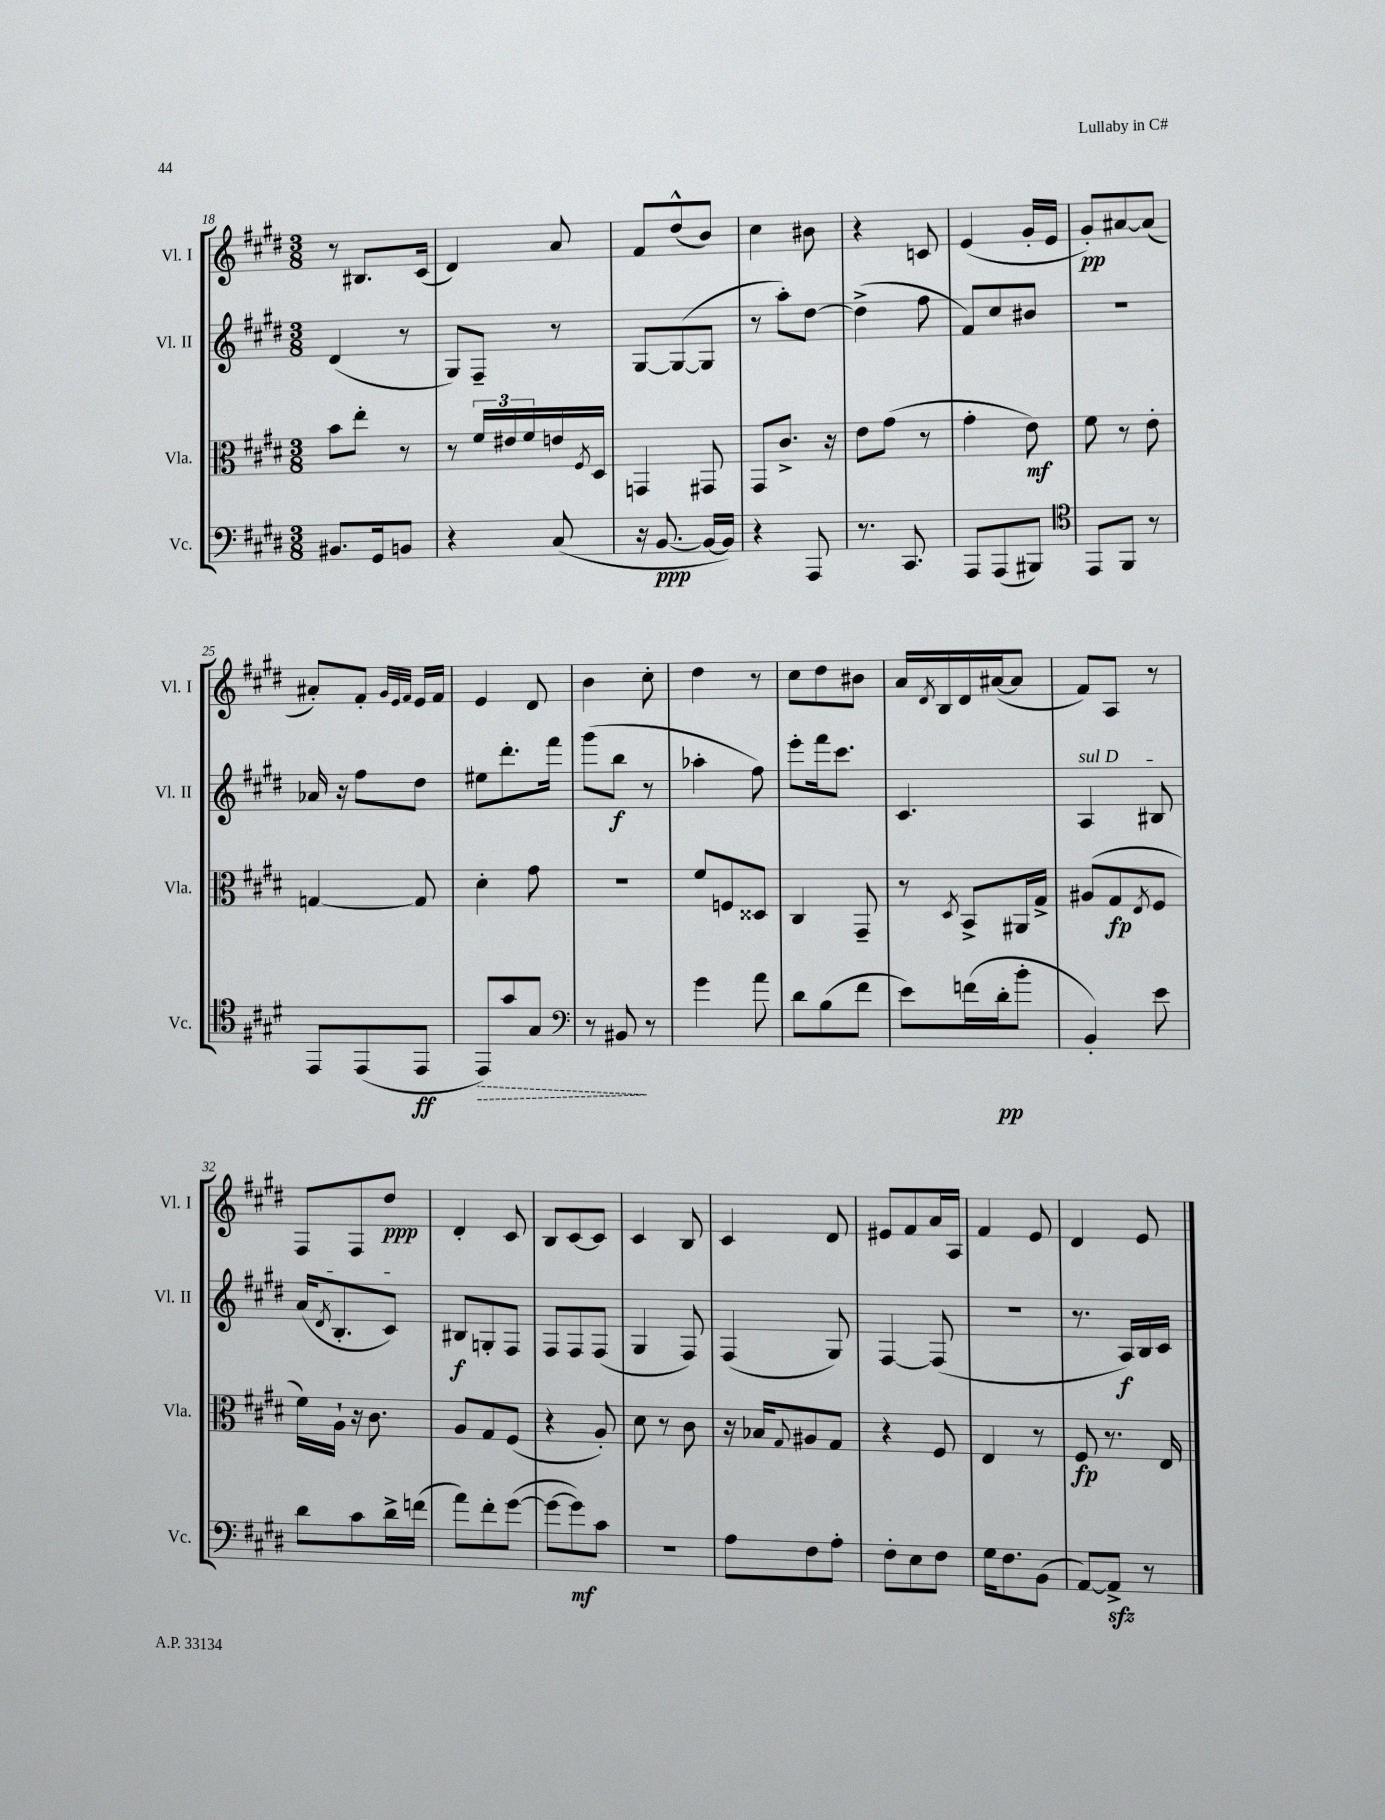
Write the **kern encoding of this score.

**kern	**dynam	**kern	**dynam	**kern	**dynam	**kern	**dynam
*part4	*part4	*part3	*part3	*part2	*part2	*part1	*part1
*staff4	*staff4	*staff3	*staff3	*staff2	*staff2	*staff1	*staff1
*I"Vc.	*	*I"Vla.	*	*I"Vl. II	*	*I"Vl. I	*
*I'Vc.	*	*I'Vla.	*	*I'Vl. II	*	*I'Vl. I	*
*clefF4	*	*clefC3	*	*clefG2	*	*clefG2	*
*k[f#c#g#d#]	*	*k[f#c#g#d#]	*	*k[f#c#g#d#]	*	*k[f#c#g#d#]	*
*M3/8	*	*M3/8	*	*M3/8	*	*M3/8	*
=18	=18	=18	=18	=18	=18	=18	=18
8.BB#X/L	.	8b\L	.	(4d#/	.	8r	.
.	.	8ee'\J	.	.	.	8.B#X/L	.
16GG#/k	.	.	.	.	.	.	.
8BBn/J	.	8r	.	8r	.	.	.
.	.	.	.	.	.	(16c#/Jk	.
=19	=19	=19	=19	=19	=19	=19	=19
4r	.	8r	.	8G#/L)	.	4d#/)	.
.	.	24f#/LL	.	8F#~/J	.	.	.
.	.	24e#X/	.	.	.	.	.
.	.	24f#/	.	.	.	.	.
(8C#/	.	16en/	.	8r	.	8a/	.
.	.	8qF#/	.	.	.	.	.
.	.	16D#/JJ	.	.	.	.	.
=20	=20	=20	=20	=20	=20	=20	=20
16r	.	4GGn/	.	[8G#/L	.	8f#/L	.
[8.BB/	ppp	.	.	.	.	.	.
.	.	.	.	(8G#/_	.	(8dd#^^/	.
16BB/LL_	.	8GG#X/	.	8G#/J]	.	8b/J)	.
16BB/JJ])	.	.	.	.	.	.	.
=21	=21	=21	=21	=21	=21	=21	=21
4r	.	8GG#/L	.	8r	.	4cc#\	.
.	.	8.c#^/J	.	8aa'\L)	.	.	.
8AAA/	.	.	.	[8dd#\J	.	8b#X\	.
.	.	16r	.	.	.	.	.
=22	=22	=22	=22	=22	=22	=22	=22
8.r	.	8e\L	.	(4dd#^\]	.	4r	.
.	.	(8g#\J	.	.	.	.	.
8.CC#/	.	.	.	.	.	.	.
.	.	8r	.	8ff#\	.	8cn/	.
=23	=23	=23	=23	=23	=23	=23	=23
8AAA/L	.	4g#'\	.	8f#/L)	.	(4e/	.
(8AAA/	.	.	.	8cc#/	.	.	.
8BBB#X/J)	.	8e\)	mf	8b#X/J	.	16g#'/LL	.
.	.	.	.	.	.	16e/JJ	.
=24	=24	=24	=24	=24	=24	=24	=24
*clefC4	*	*	*	*	*	*	*
8EE/L	.	8f#\	.	4.r	.	8g#'/L)	pp
8FF#/J	.	8r	.	.	.	[8a#X/	.
8r	.	8e'\	.	.	.	(8a#/J]	.
!!LO:LB:g=z
=25	=25	=25	=25	=25	=25	=25	=25
8EE/L	.	[4Gn/	.	16a-X/	.	8a#X'/L)	.
.	.	.	.	16r	.	.	.
(8EE/	.	.	.	8ff#\L	.	8f#'/J	.
.	.	.	.	.	.	32qqg#/LLL	.
.	.	.	.	.	.	32qqe/	.
.	.	.	.	.	.	32qqf#/JJJ	.
8EE/J	ff	8G/]	.	8dd#\J	.	16e/LL	.
.	.	.	.	.	.	16f#/JJ	.
=26	=26	=26	=26	=26	=26	=26	=26
!	!LO:HP:b	!	!	!	!	!	!
8EE/L)	>	4d#'\	.	8ee#X\L	.	4e/	.
8g#/	.	.	.	8.ddd#'\	.	.	.
8G#/J	.	8g#\	.	.	.	8d#/	.
.	.	.	.	16fff#\Jk	.	.	.
=27	=27	=27	=27	=27	=27	=27	=27
*clefF4	*	*	*	*	*	*	*
8r	.	4.r	.	(8ggg#\L	.	4b\	.
8BB#X/	.	.	.	8bb\J	f	.	.
8r	]	.	.	8r	.	8cc#'\	.
=28	=28	=28	=28	=28	=28	=28	=28
4g#\	.	8f#/L	.	4aa-X'\	.	4dd#\	.
.	.	8Fn/	.	.	.	.	.
8a\	.	8D##X/J	.	8ff#\)	.	8r	.
=29	=29	=29	=29	=29	=29	=29	=29
8d#\L	.	4C#/	.	8eee'\L	.	8cc#\L	.
(8B\	.	.	.	16fff#\k	.	8dd#\	.
.	.	.	.	8.ccc#\J	.	.	.
8f#\J	.	8GG#~/	.	.	.	8b#X\J	.
=30	=30	=30	=30	=30	=30	=30	=30
8e\L)	.	8r	.	4.c#/	.	16a/LL	.
.	.	.	.	.	.	8qd#/	.
.	.	.	.	.	.	16B/	.
.	.	8qD#/	.	.	.	.	.
(16fn\L	.	8BB^/L	.	.	.	16d#/	.
16d#'\J	pp	.	.	.	.	([16a#X/J	.
8b'\J	.	16AA#X/L	.	.	.	8a#/J]	.
.	.	16G#^/JJ	.	.	.	.	.
=31	=31	=31	=31	=31	=31	=31	=31
!	!	!	!	!LO:TX:a:i:t=sul D	!	!	!
4BB'/)	.	(8A#X/L	.	4A/	.	8f#/L)	.
.	.	8G#/	fp	.	.	8A/J	.
.	.	8qE/	.	.	.	.	.
8e\	.	8F#/J	.	8B#X/	.	8r	.
!!LO:LB:g=z
=32	=32	=32	=32	=32	=32	=32	=32
8d#\L	.	16f#\LL)	.	(16a/KL	.	8F#/L	.
.	.	.	.	8qd#/	.	.	.
.	.	16A`\JJ	.	8.B'/	.	.	.
8c#\	.	16r	.	.	.	8F#/	.
.	.	8.c#\	.	.	.	.	.
16d#^\L	.	.	.	8c#/J)	.	8dd#/J	ppp
(16fn\JJ	.	.	.	.	.	.	.
=33	=33	=33	=33	=33	=33	=33	=33
8a\L)	.	8A/L	.	8B#X/L	f	4d#'/	.
8f#'\	.	8G#/	.	8Gn'/	.	.	.
([8g#\J	.	(8F#/J	.	8F#/J	.	8c#/	.
=34	=34	=34	=34	=34	=34	=34	=34
8g#\L_	.	4r	.	8F#/L	.	8B/L	.
8g#\])	mf	.	.	8F#/	.	[8c#/	.
8c#\J	.	8A'/)	.	(8F#/J	.	8c#/J]	.
=35	=35	=35	=35	=35	=35	=35	=35
4.r	.	8d#\	.	4G#/	.	4c#/	.
.	.	8r	.	.	.	.	.
.	.	8c#\	.	8F#/)	.	8B/	.
=36	=36	=36	=36	=36	=36	=36	=36
8A\L	.	16r	.	(4F#/	.	4c#/	.
.	.	16B-X/KL	.	.	.	.	.
.	.	8qqG#/	.	.	.	.	.
8F#\	.	8A#X/	.	.	.	.	.
8A'\J	.	8G#/J	.	8G#/)	.	8d#/	.
=37	=37	=37	=37	=37	=37	=37	=37
8F#'\L	.	4r	.	[4F#/	.	8e#X/L	.
8E\	.	.	.	.	.	8f#/	.
8F#\J	.	8F#/	.	(8F#/]	.	16a/L	.
.	.	.	.	.	.	16A/JJ	.
=38	=38	=38	=38	=38	=38	=38	=38
16G#\KL	.	4E/	.	4.r	.	4f#/	.
8.F#\	.	.	.	.	.	.	.
(8BB\J	.	8r	.	.	.	8e/	.
=39	=39	=39	=39	=39	=39	=39	=39
[8AA/L)	.	8F#/	fp	8.r	.	4d#/	.
8AAzz^/J]	.	8.r	.	.	.	.	.
.	.	.	.	16A/LL)	f	.	.
8r	.	.	.	16B/	.	8e/	.
.	.	16E/	.	16c#/JJ	.	.	.
==	==	==	==	==	==	==	==
*-	*-	*-	*-	*-	*-	*-	*-
